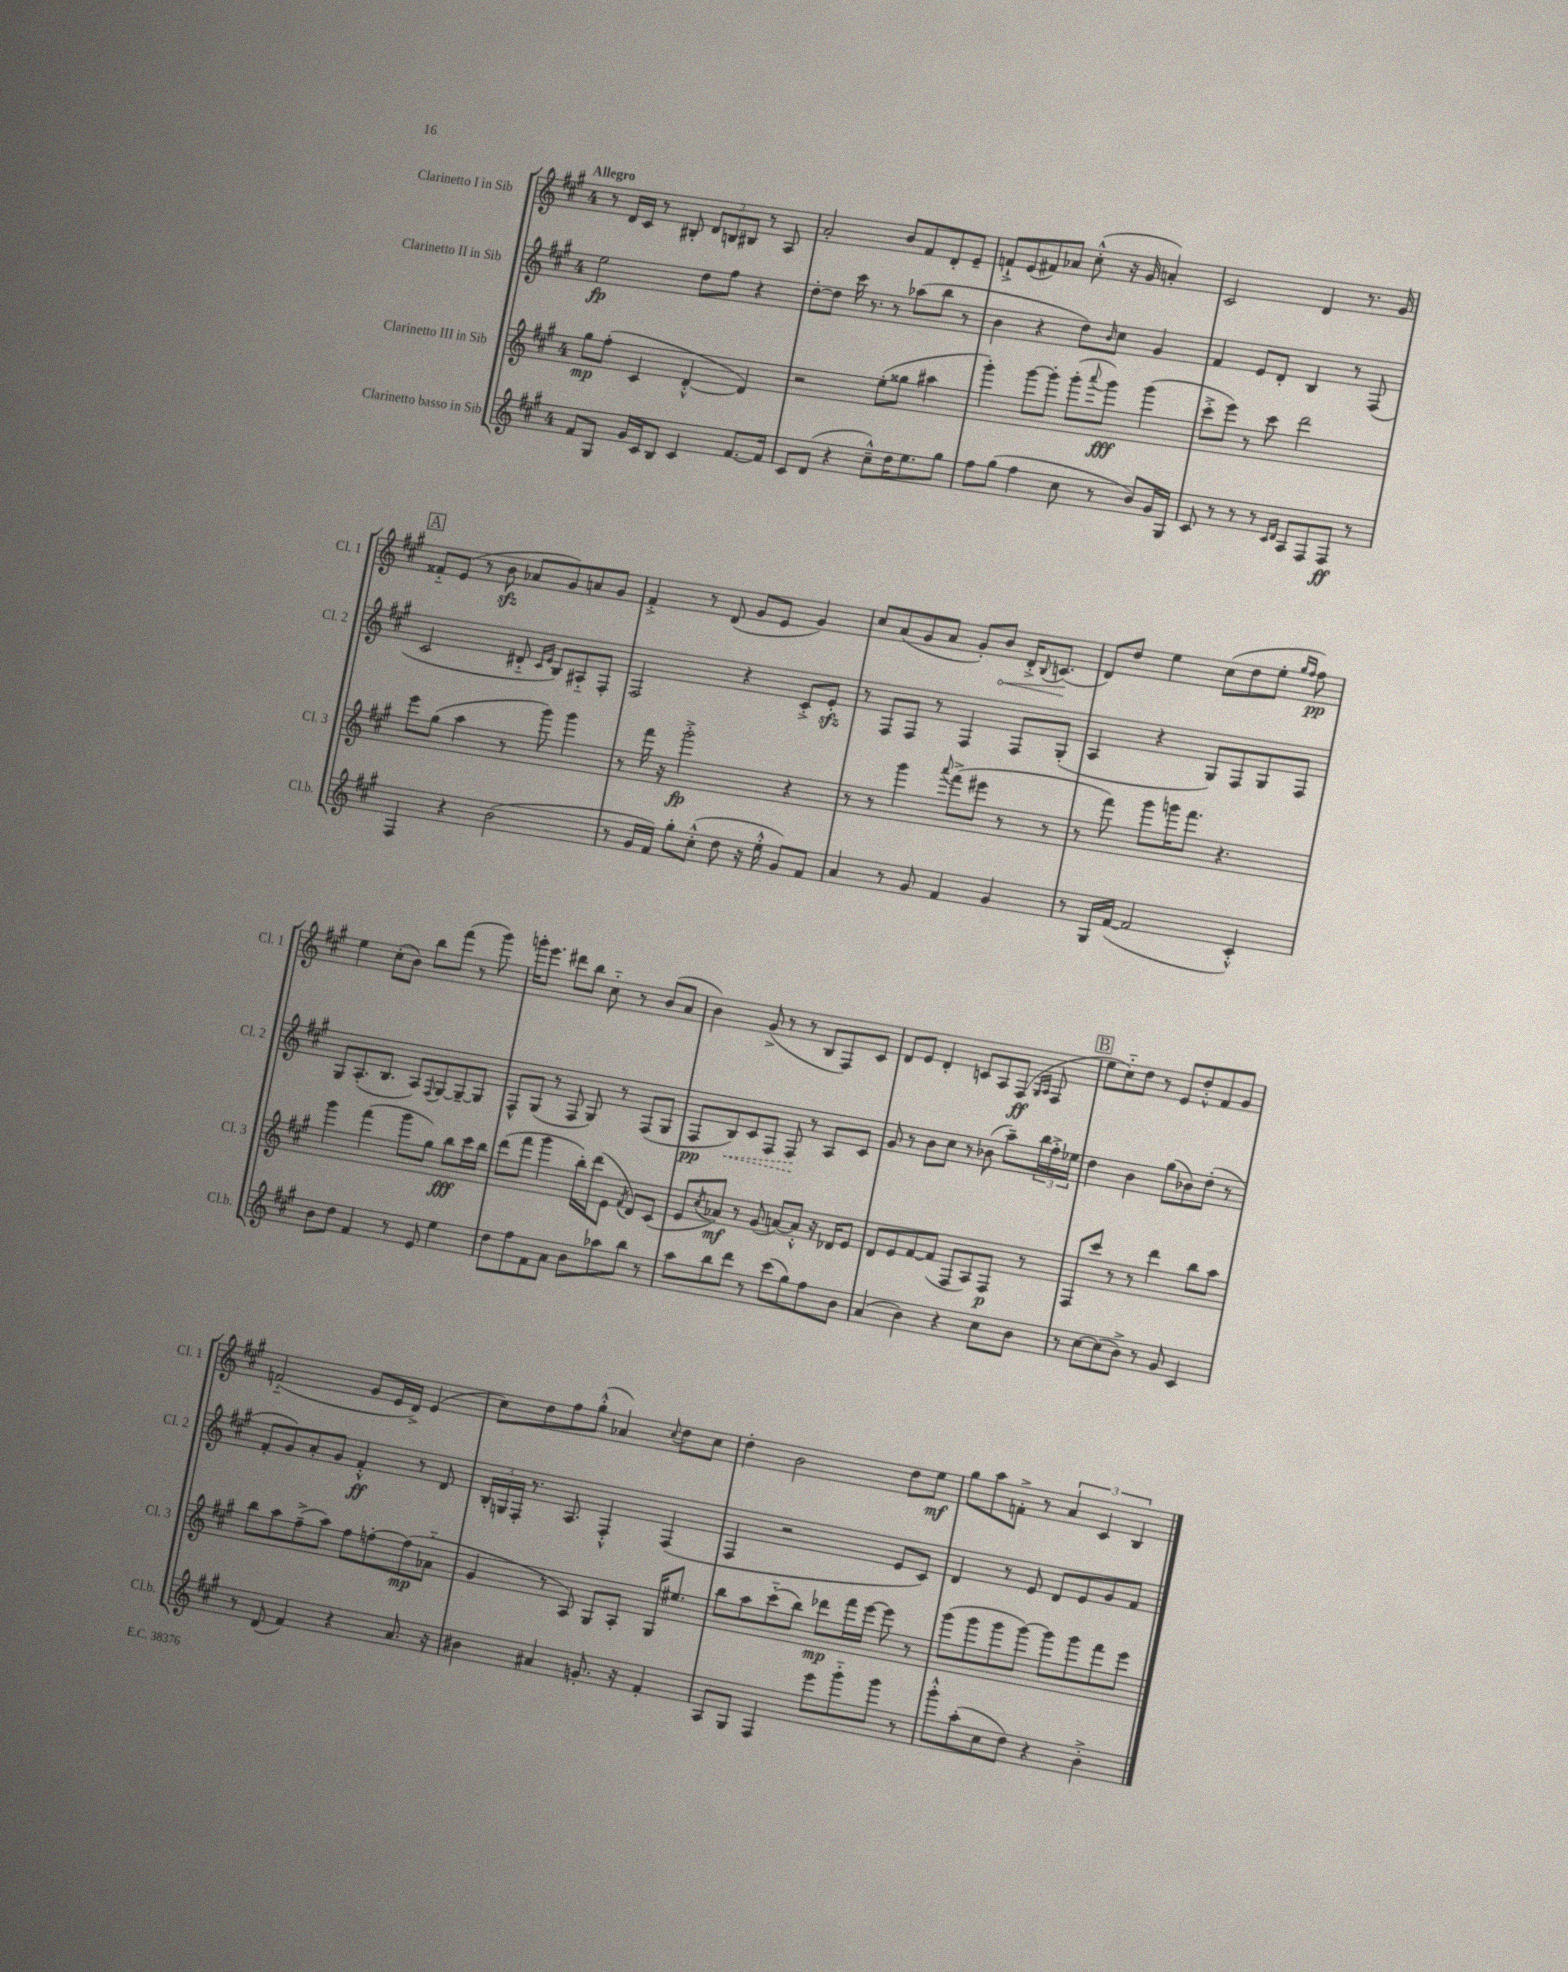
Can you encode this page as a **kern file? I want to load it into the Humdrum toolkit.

**kern	**dynam	**kern	**dynam	**kern	**dynam	**kern	**dynam
*part4	*part4	*part3	*part3	*part2	*part2	*part1	*part1
*staff4	*staff4	*staff3	*staff3	*staff2	*staff2	*staff1	*staff1
*I"Clarinetto basso in Sib	*	*I"Clarinetto III in Sib	*	*I"Clarinetto II in Sib	*	*I"Clarinetto I in Sib	*
*I'Cl.b.	*	*I'Cl. 3	*	*I'Cl. 2	*	*I'Cl. 1	*
*clefG2	*	*clefG2	*	*clefG2	*	*clefG2	*
*k[f#c#g#]	*	*k[f#c#g#]	*	*k[f#c#g#]	*	*k[f#c#g#]	*
*M4/4	*	*M4/4	*	*M4/4	*	*M4/4	*
=1	=1	=1	=1	=1	=1	=1	=1
!	!	!	!	!	!	!LO:TX:a:B:t=Allegro	!
8f#/L	.	8gg#\L	mp	2ee\	fp	8r	.
8G#/J	.	(8ff#'\J	.	.	.	16d/LL	.
.	.	.	.	.	.	16c#/JJ	.
16g#/LL	.	4c#/	.	.	.	8r	.
16c#/J	.	.	.	.	.	.	.
8B/J	.	.	.	.	.	8B#X'/	.
4c#/	.	[4d'^^/	.	8dd\L	.	12d/L	.
.	.	.	.	.	.	12Bn/	.
.	.	.	.	8ff#\J	.	.	.
.	.	.	.	.	.	12B#X/J	.
[8.f#/L	.	4d/])	.	4r	.	8r	.
.	.	.	.	.	.	8A/	.
16f#/Jk]	.	.	.	.	.	.	.
=2	=2	=2	=2	=2	=2	=2	=2
8c#/L	.	2r	.	[8dd'\L	.	2a'/	.
(8d/J	.	.	.	8dd\J]	.	.	.
4r	.	.	.	16ccc#\	.	.	.
.	.	.	.	8.r	.	.	.
8cc#~^^\L)	.	(8ee'\L	.	8r	.	8b/L	.
16dd\K	.	8gg##X\J	.	(8aa-X\L	.	8f#/	.
8.ee\	.	.	.	.	.	.	.
.	.	4aa#X\	.	8bb\J	.	8d'/	.
8gg#\J	.	.	.	8r	.	8e~/J	.
=3	=3	=3	=3	=3	=3	=3	=3
8ff#\L	.	4ggg#'\)	.	4b\	.	8fn`^/L	.
(8gg#\J	.	.	.	.	.	(8e/	.
4ff#\	.	[8ggg#\L	.	4r	.	8f#X/)	.
.	.	8ggg#'\J]	.	.	.	8a-X/J	.
8cc#\	.	(8ggg#'\L	.	8dd\L)	.	(8cc#'^^\	.
.	.	8qqaaa/	.	16qqb/	.	.	.
8r	.	8ggg#\J)	fff	8cc#\J	.	16r	.
.	.	.	.	.	.	16g#/	.
8b/L)	.	(4ggg#\	.	4g#/	.	4an'/)	.
16g#/L	.	.	.	.	.	.	.
16G#/JJ	.	.	.	.	.	.	.
=4	=4	=4	=4	=4	=4	=4	=4
8c#/	.	8ccc#'^\L	.	4f#/	.	2c#/	.
8r	.	8eee\J)	.	.	.	.	.
8r	.	8r	.	8e/L	.	.	.
8r	.	8ccc#\	.	8d'/J	.	.	.
16qqc#/LL	.	.	.	.	.	.	.
16qqd/JJ	.	.	.	.	.	.	.
8A/L	.	2ddd\	.	4B/	.	4d/	.
8F#/	.	.	.	.	.	.	.
8F#/J	ff	.	.	8r	.	8.r	.
8r	.	.	.	(8F#/	.	.	.
.	.	.	.	.	.	16g#/	.
!!LO:LB:g=z
!!LO:REH:place=s1:t=A
=5	=5	=5	=5	=5	=5	=5	=5
4F#/	.	8eee\L	.	2c#/	.	8f##X/L	.
.	.	(8gg#\J	.	.	.	(8e/J	.
4r	.	4aa\	.	.	.	8r	.
.	.	.	.	.	.	8bzz\	.
(2b\	.	8r	.	8d#X/	.	8a-X/L	.
.	.	.	.	16qqc#/LL	.	.	.
.	.	.	.	16qqe/JJ	.	.	.
.	.	8ggg#\)	.	8B/L)	.	8g#/)	.
.	.	4ggg#\	.	8A#X/	.	8an/	.
.	.	.	.	8F#'/J	.	8g#/J	.
=6	=6	=6	=6	=6	=6	=6	=6
8r	.	8r	.	2F#/	.	4f#'^/	.
16g#/LL	.	16fff#\	.	.	.	.	.
16f#/JJ)	.	16r	.	.	.	.	.
8gg#'\L	.	2ggg#'^\	fp	.	.	8r	.
(8cc#'^^\J	.	.	.	.	.	(8d/	.
8dd\	.	.	.	4r	.	8g#/L	.
16r	.	.	.	.	.	8e/J	.
16ee'^^\	.	.	.	.	.	.	.
8g#/L)	.	4r	.	8c#'^/L	.	4g#/)	.
8f#/J	.	.	.	8ezz'/J	.	.	.
=7	=7	=7	=7	=7	=7	=7	=7
4a/	.	8r	.	8r	.	8cc#/L	.
.	.	8r	.	8F#/L	.	(8a/	.
8r	.	4ggg#\	.	8F#/J	.	8g#/	.
8g#/	.	.	.	8r	.	8a/J	.
.	.	8qqaaa/	.	.	.	.	.
4f#/	.	(8fff#^\L	.	4F#/	.	8g#'/L)	.
!	!	!	!	!	!	!	!LO:HP:b
.	.	8eee#X\J	.	.	.	8b/J	<
4g#/	.	8r	.	8F#/L	.	16d'^/KL	.
.	.	.	.	.	.	8qqB/	.
.	.	.	.	.	.	(8.cn/J	.
.	.	8r	.	(8G#'/J	.	.	.
.	.	.	.	.	.	.	[
=8	=8	=8	=8	=8	=8	=8	=8
8r	.	8r	.	4A/	.	8d/L)	.
16G#/LL	.	8fff#\)	.	.	.	8dd/J	.
([16f#/JJ	.	.	.	.	.	.	.
2f#/]	.	8ggg#\L	.	4r	.	4ee\	.
.	.	16gggn\K	.	.	.	.	.
.	.	8.fff#\J	.	.	.	.	.
.	.	.	.	8G#/L)	.	(8cc#\L	.
.	.	4.r	.	8F#/	.	8dd\	.
4c#'^^/)	.	.	.	8G#/	.	8ee'\J	.
.	.	.	.	.	.	16qqgg#/LL	.
.	.	.	.	.	.	16qqff#/JJ	.
.	.	.	.	8F#/J	.	8ff#\)	pp
!!LO:LB:g=z
=9	=9	=9	=9	=9	=9	=9	=9
8b\L	.	4ggg#\	.	8G#/L	.	4ee\	.
8dd\J	.	.	.	(8.A'/	.	.	.
4f#/	.	(4fff#\	.	.	.	(8cc#'\L	.
.	.	.	.	8.B/J	.	.	.
.	.	.	.	.	.	8b\J)	.
8r	.	8ggg#\L	.	8A/L)	.	8bb\L	.
.	.	.	.	8qqF#/	.	.	.
8e/	.	8gg#\J)	.	[8G#/	.	(8fff#\J	.
4ee\	.	8bb\L	fff	8G#~/_	.	8r	.
.	.	16ccc#\L	.	8G#/J]	.	8ggg#\)	.
.	.	16bb\JJ	.	.	.	.	.
=10	=10	=10	=10	=10	=10	=10	=10
8dd\L	.	(8ddd\L	.	8F#^^/L	.	16gggn'\KL	.
.	.	.	.	.	.	8.eee\J	.
8ff#\	.	8fff#\J	.	(8G#/J	.	.	.
8f#\	.	4ggg#\	.	8r	.	8ddd#X\L	.
8a\J	.	.	.	8F#/	.	8bb\J	.
8b\L	.	16bb'\LL)	.	8G#/)	.	8cc#\	.
.	.	(16ddd\J	.	.	.	.	.
8aa-X\	.	8e\J	.	8r	.	8r	.
.	.	8qf#/	.	.	.	.	.
8bb\J	.	8d/L)	.	(8F#/L	.	(8b/L	.
8r	.	(8c#/J	.	8G#/J	.	8a/J	.
=11	=11	=11	=11	=11	=11	=11	=11
8aa\L	.	8e/L	.	8F#/L	pp	4b\)	.
.	.	8qcc#/	.	.	.	.	.
!	!	!	!	!	!LO:HP:b	!	!
8bb\	.	8a-X/J)	mf	8B/)	<	.	.
8ddd\J	.	8r	.	8c#/	.	(8g#^/	.
8r	.	(8g#/	.	8F#/J	.	8r	.
(8ccc#\L	.	[8an/L)	.	8F#/	.	8r	.
8gg#\)	.	8a'^^/J]	.	8r	[	8B/L	.
8ff#\	.	16r	.	8A/L	.	8F#/)	.
.	.	16d-X/KL	.	.	.	.	.
8b\J	.	8e/J	.	8c#/J	.	8c#/J	.
=12	=12	=12	=12	=12	=12	=12	=12
(4a/	.	8d/L	.	8g#/	.	8d/L	.
.	.	8e/	.	8r	.	8e/J	.
4b\)	.	[8f#/	.	8b\L	.	4d'/	.
.	.	(8f#/J]	.	8cc#\J	.	.	.
4r	.	8F#/L	.	8r	.	8cn/L	.
.	.	8A/)	.	(8b-X\	.	8A/	.
8cc#\L	.	8F#/J	p	8aa~\L)	.	(8F#/J	ff
.	.	.	.	.	.	16qqG#/LL	.
.	.	.	.	.	.	16qqA/JJ	.
8b\J	.	8r	.	24bb\L	.	8F#/	.
.	.	.	.	24ff#'^\	.	.	.
.	.	.	.	24ee-X\JJ	.	.	.
!!LO:REH:place=s1:t=B
=13	=13	=13	=13	=13	=13	=13	=13
8r	.	8F#/L	.	4dd\	.	8ee\L	.
[8cc#\L	.	8ccc#/J	.	.	.	8cc#\)	.
(8cc#\]	.	8r	.	4b\	.	8dd\J	.
8b^\J)	.	8r	.	.	.	8r	.
8r	.	4ddd\	.	(8gg#\L	.	8e/L	.
8g#/	.	.	.	8b-X\)	.	8dd'^^/	.
4c#/	.	8bb\L	.	(8dd'\J	.	8f#/	.
.	.	8aa\J	.	8r	.	8g#/J	.
!!LO:LB:g=z
=14	=14	=14	=14	=14	=14	=14	=14
8r	.	8bb\L	.	8f#'/L	.	(2fn/	.
(8d/	.	8aa\	.	8g#/)	.	.	.
4f#/)	.	(8ff#~^\	.	8a'/	.	.	.
.	.	8aa\J)	.	8g#/J	.	.	.
4r	.	8ff#\L	.	4f#'^^/	ff	8g#/L	.
.	.	[8ffn'\	.	.	.	16e/L	.
.	.	.	.	.	.	16d^/JJ)	.
8.a/	.	(8ff\]	mp	8r	.	(4e/	.
.	.	8a-X\J	.	8d/	.	.	.
16r	.	.	.	.	.	.	.
=15	=15	=15	=15	=15	=15	=15	=15
4b#X\	.	4g#/	.	24B'/LL	.	8cc#\L)	.
.	.	.	.	24Gn/	.	.	.
.	.	.	.	24F#'/JJ	.	.	.
.	.	.	.	8.r	.	8dd\	.
4a#X/	.	8r	.	.	.	8ff#\	.
.	.	.	.	8.A/	.	.	.
.	.	8A/)	.	.	.	(8gg#'^^\J	.
8.gn'/	.	8G#/L	.	4F#'^^/	.	4a-X/)	.
.	.	8A'/J	.	.	.	.	.
16r	.	.	.	.	.	.	.
.	.	.	.	.	.	8qqcc#/	.
4f#'/	.	16G#/KL	.	(4F#/	.	8dd\L	.
.	.	8.ee#X/J	.	.	.	.	.
.	.	.	.	.	.	8cc#\J	.
=16	=16	=16	=16	=16	=16	=16	=16
8A/L	.	8bb\L	.	4F#/	.	4dd'\	.
8G#/J	.	8aa\	.	.	.	.	.
4F#/	.	(8ccc#\	.	2r	.	2b\	.
.	.	8bb\J)	.	.	.	.	.
8eee\L	.	8ddd-X\L	mp	.	.	.	.
8ggg#\	.	16fff#\L	.	.	.	.	.
.	.	[16eee\JJ	.	.	.	.	.
8ggg#\J	.	8eee\]	.	8e/L	.	8dd\L	.
8r	.	8r	.	8c#/J)	.	8ee\J	mf
=17	=17	=17	=17	=17	=17	=17	=17
8ggg#'^^\L	.	(8ggg#\L	.	4d/	.	8gg#\L	.
(8aa'\	.	8ggg#\	.	.	.	8aa\	.
8cc#\	.	8ggg#\	.	8r	.	8fn'^\J	.
8dd\J)	.	[8ggg#\J)	.	8e/	.	8r	.
4r	.	8ggg#\L]	.	8d/L	.	6a/	.
.	.	8ggg#\	.	8e/	.	.	.
.	.	.	.	.	.	6c#/	.
4b'^\	.	8fff#\	.	8g#/	.	.	.
.	.	.	.	.	.	6B/	.
.	.	8eee\J	.	8f#/J	.	.	.
==	==	==	==	==	==	==	==
*-	*-	*-	*-	*-	*-	*-	*-
